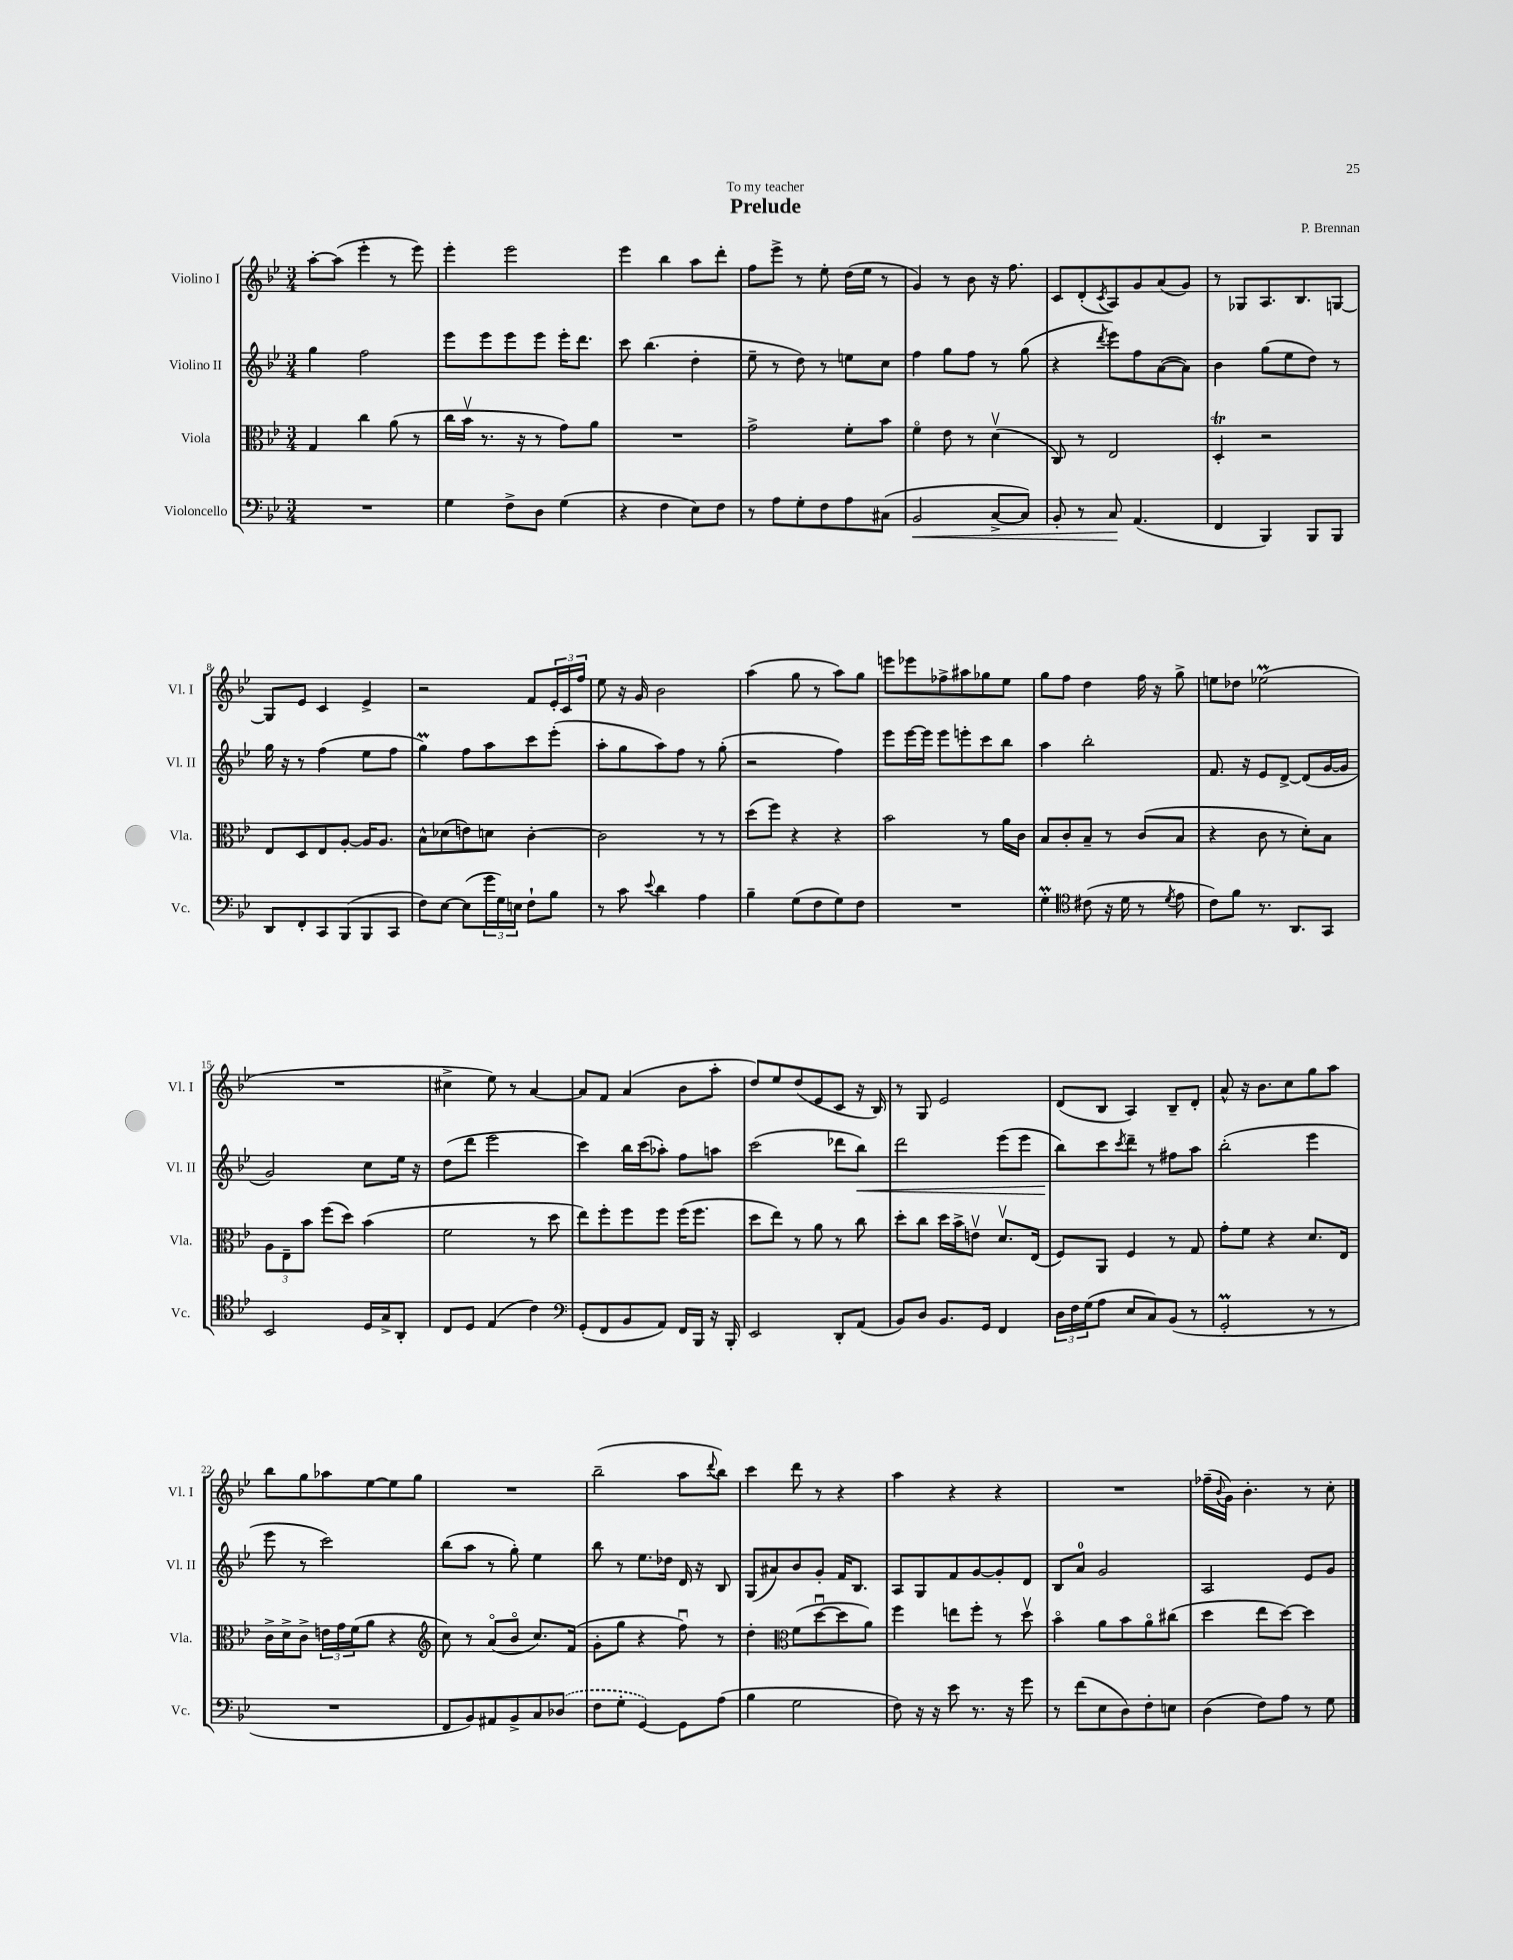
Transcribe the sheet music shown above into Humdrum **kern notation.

**kern	**dynam	**kern	**kern	**dynam	**kern
*part4	*part4	*part3	*part2	*part2	*part1
*staff4	*staff4	*staff3	*staff2	*staff2	*staff1
*I"Violoncello	*	*I"Viola	*I"Violino II	*	*I"Violino I
*I'Vc.	*	*I'Vla.	*I'Vl. II	*	*I'Vl. I
*clefF4	*	*clefC3	*clefG2	*	*clefG2
*k[b-e-]	*	*k[b-e-]	*k[b-e-]	*	*k[b-e-]
*M3/4	*	*M3/4	*M3/4	*	*M3/4
=1	=1	=1	=1	=1	=1
2.r	.	4G/	4gg\	.	[8aa'\L
.	.	.	.	.	(8aa\J]
.	.	4cc\	2ff\	.	4eee-'\
.	.	(8a\	.	.	8r
.	.	8r	.	.	8eee-\)
=2	=2	=2	=2	=2	=2
4G\	.	16cc\LL	8eee-\L	.	4eee-'\
.	.	16b-v\JJ	.	.	.
.	.	8.r	8eee-\	.	.
8F^\L	.	.	8eee-\	.	2eee-\
.	.	16r	.	.	.
8D\J	.	8r	8eee-\J	.	.
(4G\	.	8g\L)	16eee-'\KL	.	.
.	.	.	8.ddd\J	.	.
.	.	8a\J	.	.	.
=3	=3	=3	=3	=3	=3
4r	.	2.r	8ccc\	.	4eee-\
.	.	.	(4.bb-\	.	.
4F\	.	.	.	.	4bb-\
8E-\L)	.	.	4dd'\	.	8aa\L
8F\J	.	.	.	.	8ddd'\J
=4	=4	=4	=4	=4	=4
8r	.	2g^\	8ee-~\	.	8ff\L
8A\L	.	.	8r	.	8eee-^\J
8G'\	.	.	8dd\)	.	8r
8F\	.	.	8r	.	8ee-'\
8A\	.	8f'\L	8een\L	.	(16dd\LL
.	.	.	.	.	16ee-\JJ
(8C#X\J	.	8b-\J	8cc\J	.	8r
=5	=5	=5	=5	=5	=5
!	!LO:HP:b	!	!	!	!
2BB-/	<	4f\	4ff\	.	4g/)
.	.	8e-\	8gg\L	.	8r
.	.	8r	8ff\J	.	8b-\
[8C^/L	.	(4dv\	8r	.	16r
.	.	.	.	.	8.ff\
8C/J])	.	.	(8gg\	.	.
=6	=6	=6	=6	=6	=6
8BB-'/	.	8C/)	4r	.	8c/L
8r	.	8r	.	.	(8d'/
.	.	.	8qddd/	.	8qc/
8C/	.	2E-/	8eee-\L)	.	8A/)
(4.AA/	[	.	8ff\	.	8g/
.	.	.	([8a\	.	(8a/
.	.	.	8a\J])	.	8g/J)
=7	=7	=7	=7	=7	=7
4FF/	.	4Dt'/	4b-\	.	8r
.	.	.	.	.	8G-X/L
4BBB-/)	.	2r	(8gg\L	.	8.A/
.	.	.	8ee-\	.	.
.	.	.	.	.	8.B-/
8BBB-/L	.	.	8dd\J)	.	.
8BBB-/J	.	.	8r	.	[8Gn/J
!!LO:LB:g=z
=8	=8	=8	=8	=8	=8
8DD/L	.	8E-/L	16gg\	.	8G/L]
.	.	.	16r	.	.
8FF'/	.	8D/	8r	.	8e-/J
8CC/	.	8E-/	(4ff\	.	4c/
(8BBB-/	.	[8A'/J	.	.	.
8BBB-/	.	16A/KL]	8ee-\L	.	4e-^/
.	.	8.A/J	.	.	.
8CC/J	.	.	8ff\J	.	.
=9	=9	=9	=9	=9	=9
8F\L)	.	8B-^^\L	4ggM\)	.	2r
[8E-\J	.	(8d-X\	.	.	.
(8E-\L]	.	8en\)	8ff\L	.	.
24g\L	.	8dn\J	8aa\	.	.
24G\)	.	.	.	.	.
24En\JJ	.	.	.	.	.
8F`\L	.	[4c'\	8ccc\	.	8f/L
8B-\J	.	.	(8eee-'\J	.	24e-'/L
.	.	.	.	.	24c/
.	.	.	.	.	24ff/JJ
=10	=10	=10	=10	=10	=10
8r	.	2c\]	8aa'\L	.	8ee-\
8c\	.	.	8gg\	.	16r
.	.	.	.	.	16g/
8qqe-/	.	.	.	.	.
4d\	.	.	8aa\)	.	2b-\
.	.	.	8ff\J	.	.
4A\	.	8r	8r	.	.
.	.	8r	(8gg'\	.	.
=11	=11	=11	=11	=11	=11
4B-~\	.	(8dd\L	2r	.	(4aa\
.	.	8ff\J)	.	.	.
(8G\L	.	4r	.	.	8gg\
8F\	.	.	.	.	8r
8G\)	.	4r	4ff\)	.	8aa\L)
8F\J	.	.	.	.	8gg\J
=12	=12	=12	=12	=12	=12
2.r	.	2b-\	8eee-\L	.	8eeen\L
.	.	.	[16eee-\L	.	8eee-X\
.	.	.	16eee-\JJ]	.	.
.	.	.	8eee-\L	.	8ff-X^\
.	.	.	8eeen'\	.	8aa#X\
.	.	8r	8ccc\	.	8gg-X\
.	.	16a\LL	8bb-\J	.	8ee-\J
.	.	16c\JJ	.	.	.
=13	=13	=13	=13	=13	=13
4GM'\	.	8B-/L	4aa\	.	8gg\L
.	.	8c'/	.	.	8ff\J
*clefC4	*	*	*	*	*
(8c#X\	.	8B-~/J	2bb-'\	.	4dd\
16r	.	8r	.	.	.
16d\	.	.	.	.	.
8r	.	(8c/L	.	.	16ff\
.	.	.	.	.	16r
8qd/	.	.	.	.	.
8e-\	.	8B-/J	.	.	8gg^\
=14	=14	=14	=14	=14	=14
8c\L)	.	4r	8.f/	.	8een\L
8f\J	.	.	.	.	8dd-X\J
.	.	.	16r	.	.
8.r	.	8c\	8e-/L	.	(2ee-XM\
.	.	8r	[8d^/J	.	.
8.AA/L	.	.	.	.	.
.	.	8d'\L)	(8d/L]	.	.
8GG/J	.	8B-\J	[16g/L	.	.
.	.	.	16g/JJ]	.	.
!!LO:LB:g=z
=15	=15	=15	=15	=15	=15
2BB-/	.	12A\L	2g/)	.	2.r
.	.	12E-~\	.	.	.
.	.	12b-\J	.	.	.
.	.	(8ff\L	.	.	.
.	.	8dd\J)	.	.	.
16D/LL	.	(4b-\	8cc\L	.	.
16G^/J	.	.	.	.	.
8AA'/J	.	.	16ee-\Jk	.	.
.	.	.	16r	.	.
=16	=16	=16	=16	=16	=16
8C/L	.	2f\	(8dd\L	.	4cc#X^\
8D/J	.	.	8ddd\J	.	.
(4E-/	.	.	2eee-\	.	8ee-\)
.	.	.	.	.	8r
4c\)	.	8r	.	.	[4a/
.	.	8dd\	.	.	.
=17	=17	=17	=17	=17	=17
*clefF4	*	*	*	*	*
(8GG'/L	.	8ee-\L)	4ccc\)	.	8a/L]
8FF/	.	8ff'\	.	.	8f/J
8BB-/	.	8ff\	16bb-\LL	.	(4a/
.	.	.	(16ccc\J	.	.
8AA/J)	.	8ff\J	8aa-X'\J)	.	.
16FF/LL	.	(16ff\KL	8ff\L	.	8b-\L
16BBB-/JJ	.	8.ff\J	.	.	.
16r	.	.	8aan\J	.	8aa'\J
16BBB-'/	.	.	.	.	.
=18	=18	=18	=18	=18	=18
2EE-/	.	8dd\L	(2ccc\	.	8dd/L)
.	.	8ee-\J)	.	.	8ee-/
.	.	8r	.	.	(8dd/
.	.	8a\	.	.	8e-/
8DD'/L	.	8r	8ddd-X\L	.	8c/J
!	!	!	!	!LO:HP:b	!
(8AA/J	.	8cc\	8bb-\J)	<	16r
.	.	.	.	.	16B-/)
=19	=19	=19	=19	=19	=19
8BB-/L)	.	8dd'\L	2ddd\	.	8r
8D/J	.	8cc\J	.	.	8G/
8.BB-/L	.	16dd\LL	.	.	2e-/
.	.	16b-^\J	.	.	.
.	.	8env\J	.	.	.
16GG/Jk	.	.	.	.	.
4FF/	.	8.dv/L	(8eee-\L	.	.
.	.	.	8eee-\J	.	.
.	.	(16E-/Jk	.	.	.
=20	=20	=20	=20	=20	=20
24D\LL	.	8F/L)	8bb-\L)	.	(8d/L
24F\	.	.	.	.	.
(24G\J	.	.	.	.	.
8A\J	.	8AA/J	8ccc\	[	8B-/J
.	.	.	8qccc/	.	.
8E-/L	.	4F/	8ddd~\J	.	4A/)
8C/)	.	.	8r	.	.
(8BB-/J	.	8r	8ff#X\L	.	8B-~/L
8r	.	8G/	8aa\J	.	8d'/J
=21	=21	=21	=21	=21	=21
2GGM'/	.	8g'\L	(2bb-'\	.	8a^^/
.	.	8f\J	.	.	16r
.	.	.	.	.	8.b-\L
.	.	4r	.	.	.
.	.	.	.	.	8cc\
8r	.	8.d/L	4eee-\	.	8gg\
8r	.	.	.	.	8aa\J
.	.	16E-/Jk	.	.	.
!!LO:LB:g=z
=22	=22	=22	=22	=22	=22
2.r	.	16c^\LL	8eee-\	.	8bb-\L
.	.	16d^\J	.	.	.
.	.	8c^\J	8r	.	8gg\
.	.	24en\LL	2ccc\)	.	8aa-X\
.	.	24g\	.	.	.
.	.	(24f\J	.	.	.
.	.	8a\J	.	.	[8ee-\
.	.	4r	.	.	8ee-\]
.	.	.	.	.	8gg\J
=23	=23	=23	=23	=23	=23
*	*	*clefG2	*	*	*
8FF/L	.	8cc\)	(8bb-\L	.	2.r
8BB-/)	.	8r	8aa\J	.	.
8AA#X/	.	(8a/L	8r	.	.
8BB-^/	.	8b-/J	8gg'\)	.	.
8C/	.	8.cc/L)	4ee-\	.	.
(8D-X/J	.	.	.	.	.
.	.	(16f/Jk	.	.	.
=24	=24	=24	=24	=24	=24
8F\L	.	8g'\L	8bb-\	.	(2bb-~\
8G'\J	.	8gg\J	8r	.	.
[4GG/)	.	4r	8.ee-\L	.	.
.	.	.	16dd-X\Jk	.	.
8GG\L]	.	8ffu\)	16d/	.	8aa\L
.	.	.	16r	.	.
.	.	.	.	.	8qqddd/
(8A\J	.	8r	8B-/	.	8bb-\J)
=25	=25	=25	=25	=25	=25
4B-\	.	4dd'\	(8G/L	.	4ccc\
.	.	.	8a#X/)	.	.
*	*	*clefC3	*	*	*
2G\	.	(8f\L	8b-/	.	8ddd\
.	.	[8ddu\	8g'/J	.	8r
.	.	8dd\]	16f/KL	.	4r
.	.	.	8.B-/J	.	.
.	.	8a\J)	.	.	.
=26	=26	=26	=26	=26	=26
8F\)	.	4ff\	8A/L	.	4aa\
16r	.	.	8G/	.	.
16r	.	.	.	.	.
8e-\	.	8een\L	8f/	.	4r
8.r	.	8ff'\J	[8g/	.	.
.	.	8r	8g'/]	.	4r
16r	.	.	.	.	.
8g\	.	8ddv\	8d/J	.	.
=27	=27	=27	=27	=27	=27
8r	.	4b-\	8B-/L	.	2.r
(8f\L	.	.	8a/J	.	.
8E-\	.	8a\L	2g/	.	.
8D\)	.	8b-\	.	.	.
8F'\	.	8a\	.	.	.
8En\J	.	(8cc#X\J	.	.	.
=28	=28	=28	=28	=28	=28
(4D\	.	4dd\	2A/	.	(16ff-X~\LL
.	.	.	.	.	8qqb-/
.	.	.	.	.	16g\JJ)
.	.	.	.	.	4.b-'\
8F\L)	.	8ee-\L	.	.	.
8A\J	.	[8dd\J)	.	.	.
8r	.	4dd\]	8e-/L	.	8r
8G\	.	.	8g/J	.	8cc'\
==	==	==	==	==	==
*-	*-	*-	*-	*-	*-
